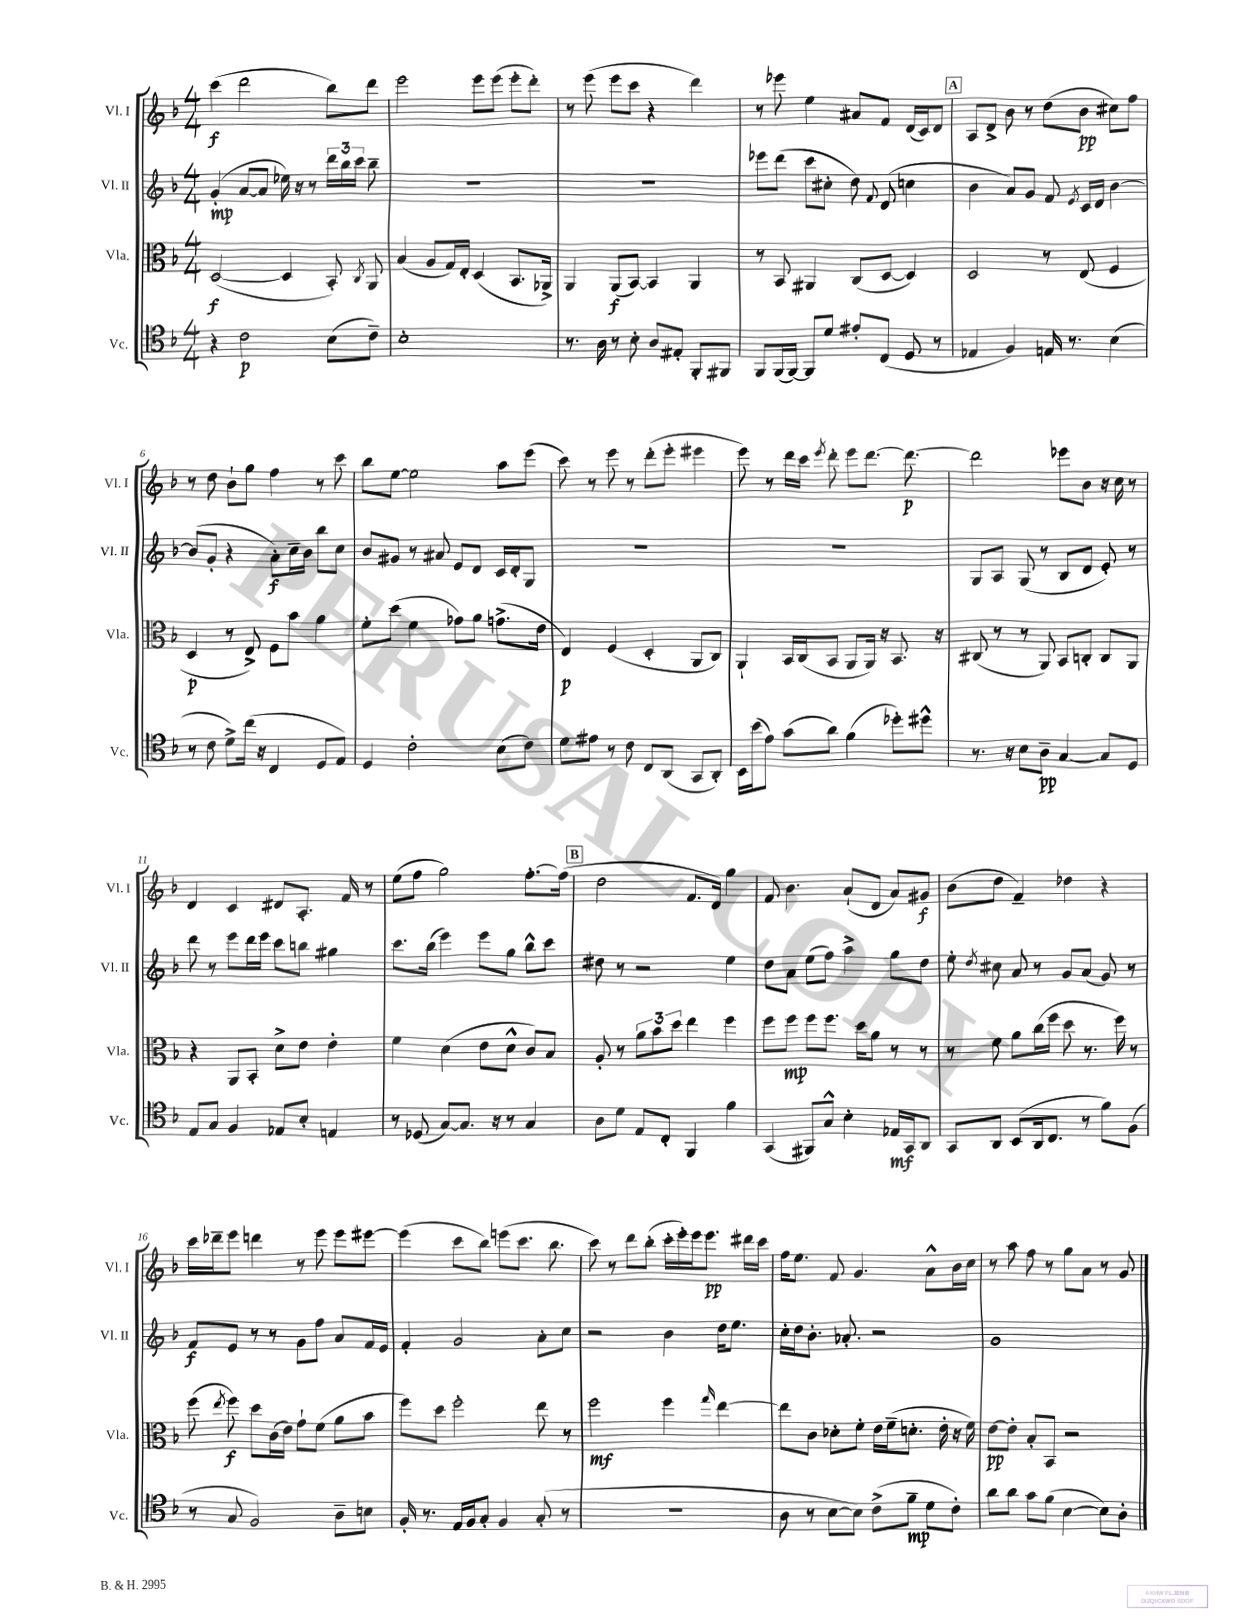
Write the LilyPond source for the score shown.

<<
\new StaffGroup <<
\new Staff = "s0" \with { instrumentName = "Vl. I" shortInstrumentName = "Vl. I" } {
    \clef treble \key f \major \numericTimeSignature \time 4/4
    \autoBeamOff c'''4\f( d'''2 bes''8[) d'''8] |
    e'''2 e'''8[ e'''8]( e'''8[-. d'''8]-.) |
    r8 e'''8( e'''8[ c'''8] r4 d'''4) |
    r8 ees'''8 e''4 ais'8[ f'8] d'16[( c'16) d'8] |
    \mark \markup { \box "A" } a8[ d'8]-> bes'8 r8 d''8[( bes'8]\pp cis''8[) f''8] |
    r8 d''8 bes'8[-! g''8] f''4 r8 c'''8 |
    bes''8[ e''8]~ e''2 a''8[ e'''8]( |
    c'''8) r8 e'''8 r8 d'''8[-.( e'''8]-. eis'''4 |
    e'''8) r8 d'''16[ c'''16] \acciaccatura { e'''8 } d'''8-. e'''8[ d'''8.]~ d'''8.~\p |
    d'''2 ees'''8[ bes'8] r16 c''16 r8 |
    d'4 c'4 dis'8[ a8.]-. f'16 r8 |
    e''8[( f''8] g''2) f''8.[~-. f''16]( |
    \mark \markup { \box "B" } d''2 f'8.[ d'16]) g''4 |
    f'8 bes'4. a'8[-!( d'8] a'8[) gis'8]\f |
    bes'8[( d''8] f'4--) des''4 r4 |
    c'''16[ des'''16-- e'''8] d'''4 r8 e'''8 e'''8[ eis'''8]~ |
    eis'''4( c'''8[ bes''8]) e'''8[( c'''8.] bes''8. |
    c'''8) r8 d'''8[ bes''8]-.( c'''16[-. e'''16-.) e'''16 e'''8.]\pp dis'''16[ c'''16] |
    f''16[ e''8.] f'8 g'4. a'8[-^ bes'16 c''16] |
    r8 a''8 f''8 r8 g''8[ a'8] r8 g'8 \bar "|." |
}
\new Staff = "s1" \with { instrumentName = "Vl. II" shortInstrumentName = "Vl. II" } {
    \clef treble \key f \major \numericTimeSignature \time 4/4
    \autoBeamOff g'4-.\mp( a'8[~ a'8] ees''16) r16 r8 \tuplet 3/2 { d'''16[ bes''16 c'''16] } bes''8-- |
    R1 |
    R1 |
    ees'''8[ d'''8]( c'''8[ cis''8]-. d''8) \appoggiatura { f'8 } d'8( c''4 |
    \mark \markup { \box "A" } bes'4 a'8[) g'8] f'8 \acciaccatura { e'8 } c'16[ d'16] bes'4~ |
    bes'8[( g'8]-. r4 a'8[-.\f) c''16-- bes'16] bes''8[ c''8] |
    bes'8[ gis'8] r8 ais'8 e'8[ d'8] c'16[ d'16-. g8] |
    R1 |
    R1 |
    g8[ a8] g8( r8 bes8[ d'8] e'8-.) r8 |
    d'''8 r8 e'''8[ d'''16 e'''16] c'''8[ b''8] gis''4 |
    c'''8.[ bes''16]( e'''4) e'''8[ g''8] bes''8[-^ c'''8] |
    \mark \markup { \box "B" } dis''8 r8 r2 e''4 |
    d''8[ a'8] e''8[( f''8]) a''4-> g''8[ d''8] |
    e''8-. \acciaccatura { d''8 } cis''8 a'8 r8 g'8[ a'8]( g'8) r8 |
    f'8[\f e'8] r8 r8 g'8[ f''8] a'8[ f'16 e'16] |
    f'4-. g'2 a'8[-. c''8] |
    r2 bes'4 d''16[ e''8.] |
    c''16[-. d''16 bes'8.]-. aes'8.-. r2 |
    g'1 \bar "|." |
}
\new Staff = "s2" \with { instrumentName = "Vla." shortInstrumentName = "Vla." } {
    \clef alto \key f \major \numericTimeSignature \time 4/4
    \autoBeamOff d2~\f( d4 bes,8-.) \acciaccatura { c8 } a,8 |
    bes4( a8[ g16) e16]-. d4( bes,8.[ aes,16]->) |
    a,4 a,8[\f( bes,8]~) bes,4 a,4 |
    r8 bes,8 ais,4 c8[( d8]~ d4) |
    \mark \markup { \box "A" } d2 r8 e8( f4 |
    d4\p r8 e8->) f8[ bes'8] a'4 |
    f'8[-. d''8]( f'4 ges'8[) a'8] g'8.[->( e'16] |
    e4\p) f4( d4-. a,8[ c8]) |
    a,4-! bes,16[ c16( bes,8] a,8[ a,16]) r16 bes,8. r16 |
    cis8( r8 r8 a,8) bes,8[ c8]-. c8[ a,8] |
    r4 a,8[ bes,8]-. d'8[-> e'8] e'4-. |
    f'4 d'4( e'8[ d'8]-^ c'8[) bes8] |
    \mark \markup { \box "B" } a8-. r8 \tuplet 3/2 { a'8[ bes'8 d''8] } e''4 f''4 |
    f''8[ f''8]\mp f''8[ f''8.] d''16[ a'8] r8 r8 |
    r8 f'8 a'8[ c''16( f''16] d''8 r8. f''16) r8 |
    f''8( \acciaccatura { e''8 } f''8\f) d''8[ c'16( e'16]) g'8[-! f'8]( a'8[ bes'8] |
    f''8[) d''8] f''2-. e''8 r8 |
    f''2\mf f''4 \grace { g''16 } e''4~ |
    e''8[ c'8] des'8[-. f'8]-. e'16[ f'16--( d'8.]-. e'16-. r16 f'16) |
    e'8[~\pp e'8]-. bes8[-. bes,8] r2 \bar "|." |
}
\new Staff = "s3" \with { instrumentName = "Vc." shortInstrumentName = "Vc." } {
    \clef tenor \key f \major \numericTimeSignature \time 4/4
    \autoBeamOff r4 c'2\p bes8[( c'8]--) |
    bes1-. |
    r8. a16 r8 bes8-. a8[ eis8]-. f,8[-. fis,8] |
    f,8[ f,16( f,16]~) f,8[ d'8] eis'8[-. c8]( d8 r8 |
    \mark \markup { \box "A" } ees4 f4) e16 r8. bes4( |
    r8 c'8 d'8[->) c''16]( r16 c4 d8[ e8]) |
    d4 c'2-. bes8[( c'8]) |
    d'8[ eis'8] r8 c'8 c8[ a,8]( g,8[ a,8]-.) |
    bes,16[ bes'16( e'8]) g'8[( a'8]) f'4( des''8[-.) dis''8]-^ |
    r8. r16 bes8[ a8]--\pp g4~ g8[ d8] |
    e8[ g8] f4 ees8[ bes8]-. e4 |
    r8 des8( g8[~) g8.] r16 r8 g4 |
    \mark \markup { \box "B" } a8[ d'8] e8[ c8]-. f,4 f'4 |
    g,4( fis,8[) g8]-^ bes4-. ees16[\mf g,16 a,8] |
    g,8[ a,8] bes,8[( a,16 c8.] r8 f'8[) f8]( |
    r8 g8 f2) a8[-- b8] |
    f16-. r8. e16[ f16 g8]-. f4 g8-.( r8 |
    R1 |
    a8 r8 bes8[~ bes8]) c'8[->( f'8]--\mp d'8[ c'8]-.) |
    a'8[ a'8] g'8[ f'8]( bes4~ bes8[) a8]-. \bar "|." |
}
>>
>>
